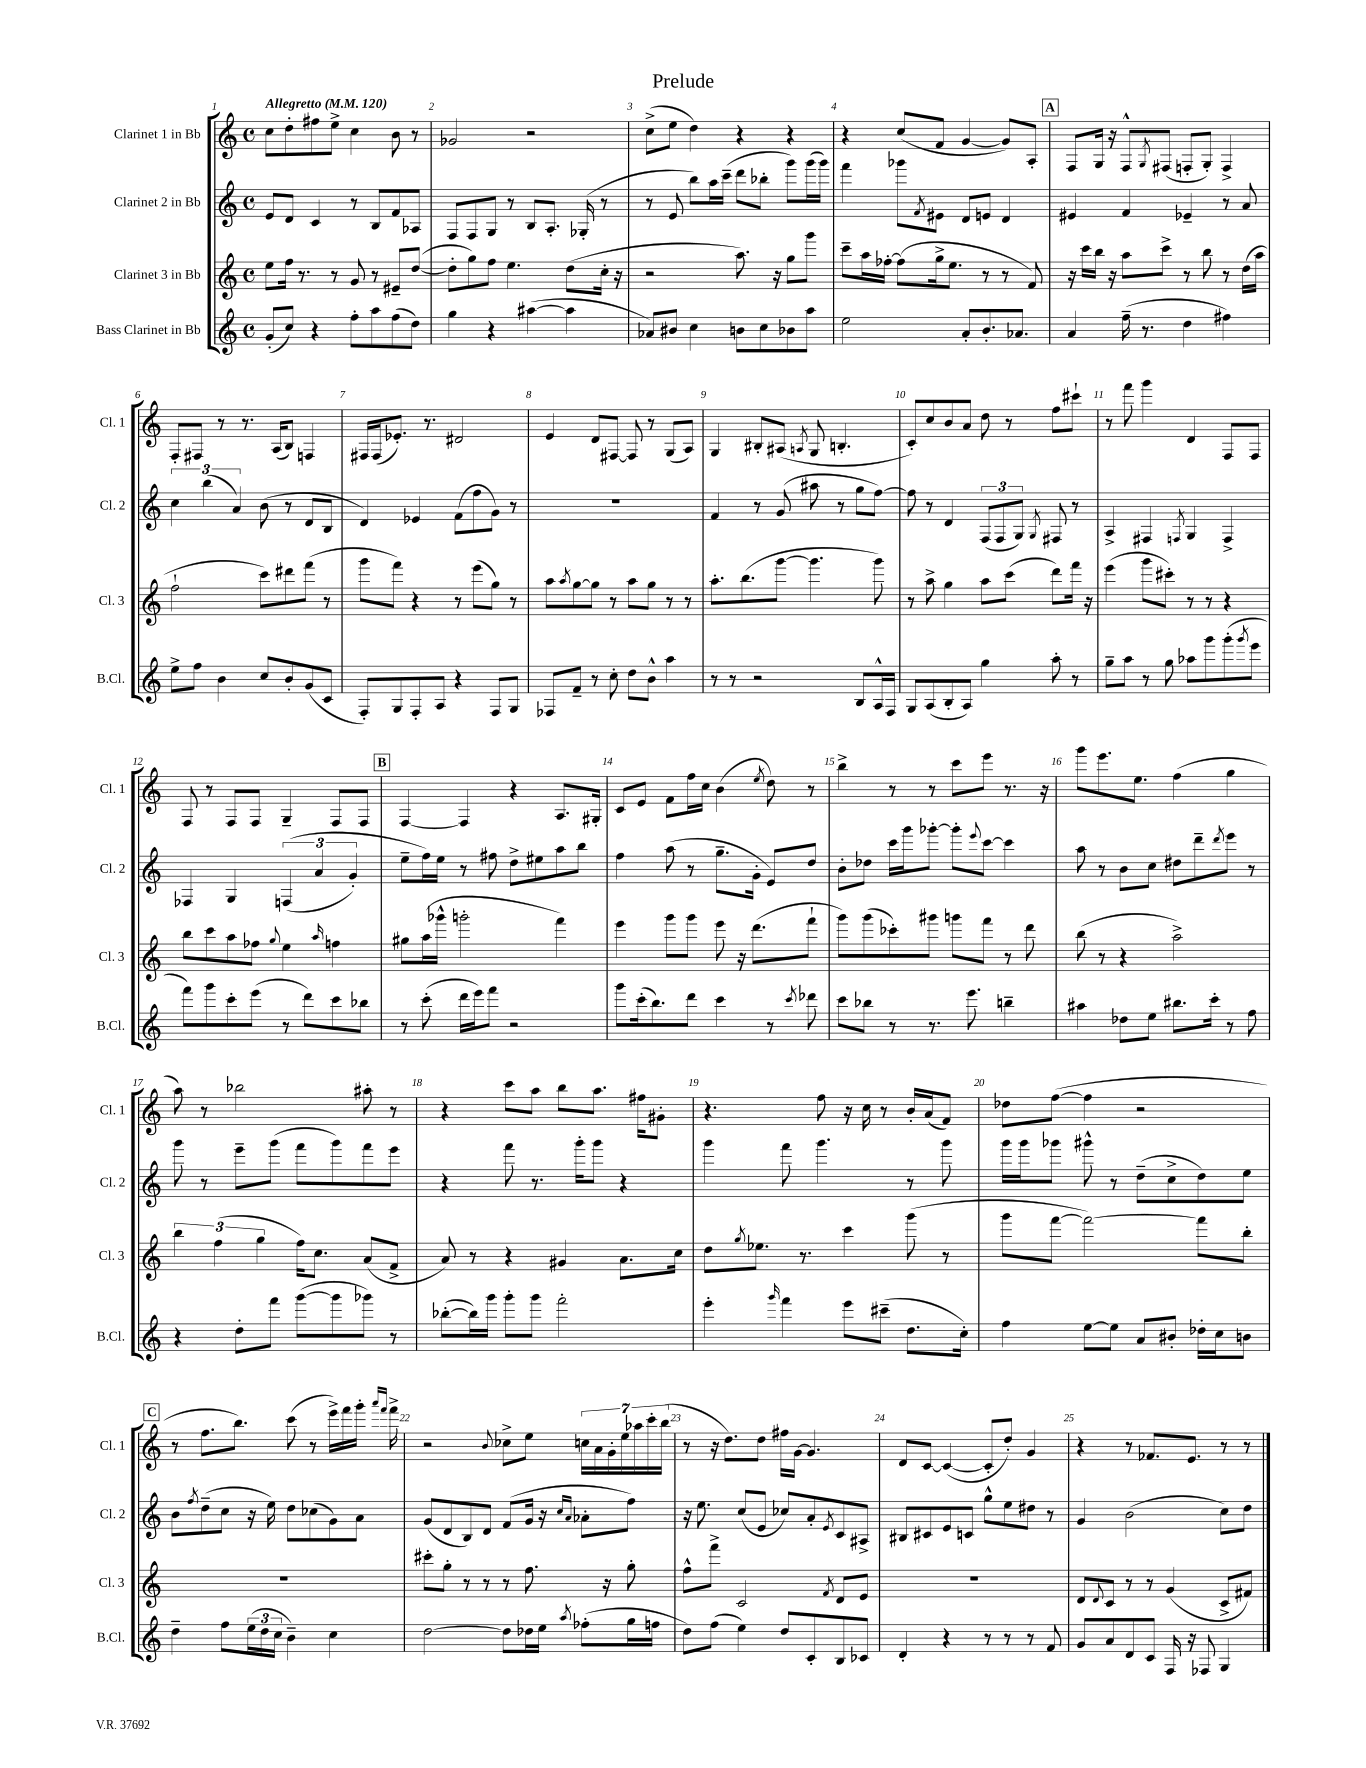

**kern	**kern	**kern	**kern
*part4	*part3	*part2	*part1
*staff4	*staff3	*staff2	*staff1
*I"Bass Clarinet in Bb	*I"Clarinet 3 in Bb	*I"Clarinet 2 in Bb	*I"Clarinet 1 in Bb
*I'B.Cl.	*I'Cl. 3	*I'Cl. 2	*I'Cl. 1
*clefG2	*clefG2	*clefG2	*clefG2
*k[]	*k[]	*k[]	*k[]
*M4/4	*M4/4	*M4/4	*M4/4
*met(c)	*met(c)	*met(c)	*met(c)
*MM120	*MM120	*MM120	*MM120
=1	=1	=1	=1
!	!	!	!LO:TX:a:B:t=Allegretto
(8g'/L	8ee\L	8e/L	8cc\L
8cc/J)	16ff\Jk	8d/J	8dd'\
.	8.r	.	.
4r	.	4c/	8ff#X\
.	8r	.	8ee^\J
8ff'\L	8g/	8r	4cc\
8aa\	8r	8B/L	.
(8ff\	8e#X~/L	8f/	8b\
8dd\J)	([8dd/J	8A-X/J	8r
=2	=2	=2	=2
4gg\	8dd'\L]	8F/L	2g-X/
.	8gg\)	8F/	.
4r	8ff\J	8G/J	.
.	4.ee\	8r	.
([4aa#X\	.	8B/L	2r
.	.	8.A'/J	.
4aa#\]	(8dd\L	.	.
.	.	(16G-X'/	.
.	16cc'\Jk	8r	.
.	16r	.	.
=3	=3	=3	=3
8a-X/L)	2r	8r	(8cc^\L
8b#X/J	.	8e/	8ee\J
4cc\	.	8bb\L)	4dd\)
.	.	16aa\L	.
.	.	(16ccc~\JJ	.
8bn\L	8.aa\)	8ddd\L	4r
8cc\	.	8bb-X'\J	.
.	16r	.	.
8b-X\	8gg\L	8ggg\L)	4r
8aa\J	8ggg\J	(16ggg\L	.
.	.	16ggg\JJ)	.
=4	=4	=4	=4
2ee\	8ccc~\L	4fff\	4r
.	16aa\L	.	.
.	[16ff-X'\JJ	.	.
.	(8ff-\L]	8ggg-X\L	(8cc/L
.	.	8qf/	.
.	16gg^\k	8e#X\J	8f/J
.	8.ee\J	.	.
8a'/L	.	8d/L	[4g/
8.b'/	8r	8en/J	.
.	8r	4d/	8g/L])
8.a-X/J	.	.	.
.	8f/)	.	8A'/J
!!LO:REH:place=s1:t=A
=5	=5	=5	=5
4a/	16r	4e#X/	8F/L
.	16ccc\LL	.	.
.	16bb\JJ	.	16G/Jk
.	16r	.	16r
(16ff~\	8aa\L	4f/	8F^^/L
8.r	.	.	.
.	.	.	8qG/
.	8ccc^\J	.	(8F#X/J
4dd\	8r	4e-X~/	8Fn'/L
.	8bb\	.	8G'/J)
4ff#X\)	8r	8r	4F^/
.	(16dd\LL	8a/	.
.	16aa\JJ	.	.
!!LO:LB:g=z
=6	=6	=6	=6
8ee^\L	2ff`\	6cc\	8F'/L
8ff\J	.	.	8F#X/J
.	.	(6bb\	.
4b\	.	.	8r
.	.	6a/)	.
.	.	.	8.r
8cc/L	8ccc\L)	(8b\	.
.	.	.	(16A/KL
8b'/	8ddd#X\	8r	8B/J)
(8g/	(8fff\J	8d/L	4Fn/
8c/J	8r	8B/J	.
=7	=7	=7	=7
8F'/L)	8ggg\L	4d/)	16F#X/LL
.	.	.	(16F#/J
8G/	8fff\J)	.	8.e-X'/J)
8F'/	4r	4e-X/	.
.	.	.	8.r
8A/J	.	.	.
4r	8r	(8f\L	2d#X/
.	(8eee\L	8ff\	.
8F/L	8gg\J)	8g\J)	.
8G/J	8r	8r	.
=8	=8	=8	=8
8F-X/L	8aa\L	1r	4e/
.	8qaa/	.	.
8f~/J	[8gg\	.	.
8r	8gg\J]	.	8d/L
8cc'\	8r	.	[8F#X/J
8dd\L	8aa\L	.	8F#/]
8b^^\J	8gg\J	.	8r
4aa\	8r	.	(8G/L
.	8r	.	8A/J)
=9	=9	=9	=9
8r	8.aa'\L	4f/	4G/
8r	.	.	.
.	(8.bb\	.	.
2r	.	8r	8B#X'/L
.	[8ggg\J	(8g/	(8A#X/J
.	.	.	8qAn/
.	4.ggg\]	8aa#X\	8G/
.	.	8r	4.Bn'/
8B/L	.	8gg\L	.
16A^^/L	8ggg\)	[8ff\J)	.
16F/JJ	.	.	.
=10	=10	=10	=10
8G/L	8r	8ff\]	8c'/L)
(8A/	8aa^\	8r	8cc/
8B'/	4gg\	4d/	8b/
8A/J)	.	.	8a/J
4gg\	8aa\L	(12F/L	8dd\
.	.	12F/	.
.	(8ccc\J	.	8r
.	.	12G/J)	.
.	.	8qG/	.
8aa'\	8ddd\L)	8F#X/	8ff\L
8r	16fff\Jk	8r	8ccc#X`\J
.	16r	.	.
=11	=11	=11	=11
8gg~\L	(4eee\	4A^/	8r
8aa\J	.	.	8fff\
8r	8ggg\L	4F#X/	4ggg\
8gg\	8ccc#X'\J)	.	.
.	.	8qFn/	.
8aa-X\L	8r	4G/	4d/
8ggg\	8r	.	.
(8ggg'\	4r	4F^/	8F/L
8qggg/	.	.	.
8eee\J	.	.	8F/J
!!LO:LB:g=z
=12	=12	=12	=12
8fff\L)	8bb\L	4F-X/	8F/
8ggg\	8ccc\	.	8r
8ccc'\	8aa\	4G/	8F/L
(8eee\J	8ff-X\J	.	8F/J
.	8qqgg/	.	.
8r	4ee\	((6Fn/	4G~/
8ddd\L)	.	.	.
.	.	6a/	.
.	16qqaa/	.	.
8ccc\	4ffn\	.	8F/L
.	.	6g'/)	.
8bb-X\J	.	.	8F/J
!!LO:REH:place=s1:t=B
=13	=13	=13	=13
8r	8gg#X\L	8ee~\L	[4F/
(8ccc'\	(16aa\L	16ff\L)	.
.	16ggg-X^^\JJ	16ee\JJ	.
16ddd\LL	2gggn'\	8r	4F/]
16eee\J)	.	.	.
8fff\J	.	8ff#X\	.
2r	.	8dd^\L	4r
.	.	8ee#X\	.
.	4fff\)	8aa\	8.A/L
.	.	8bb\J	.
.	.	.	16G#X'/Jk
=14	=14	=14	=14
8ggg\L	4eee\	4ff\	8c/L
(16ccc'\k	.	.	8e/J
8.bb\)	.	.	.
.	8ggg\L	(8aa\	8f\L
8ddd\J	8ggg\J	8r	16ff\L
.	.	.	16cc\JJ
4ccc\	8eee\	8.gg~\L	(4b\
.	16r	.	.
.	(8.ddd\L	16g'\Jk	.
.	.	.	8qee/
8r	.	8e/L)	8dd\)
8qccc/	.	.	.
8ddd-X\	8fff`\J	8dd/J	8r
=15	=15	=15	=15
8ccc\L	8ggg\L)	8b'\L	4bb^\
8bb-X\J	(8ggg\	8dd-X\J	.
8r	8ccc-X'\)	16ccc\LL	8r
.	.	16ggg\J	.
8.r	8ggg#X\J	[8ggg-X'\J	8r
.	8gggn\L	8ggg-'\L]	8ccc\L
8.eee\	.	.	.
.	.	8qqeee/	.
.	8fff\J	[8ccc\J	8eee\J
4bbn~\	8r	4ccc\]	8.r
.	8ddd\	.	.
.	.	.	16r
=16	=16	=16	=16
4aa#X\	(8bb\	8aa\	8ggg\L
.	8r	8r	8.eee\
8dd-X\L	4r	8b\L	.
.	.	.	8.ee\J
8ee\J	.	8cc\J	.
8.bb#X\L	2aa^\)	8dd#X\L	(4ff\
.	.	8ddd~\	.
16ccc'\Jk	.	.	.
.	.	8qddd/	.
8r	.	8eee\J	4gg\
8ff\	.	8r	.
!!LO:LB:g=z
=17	=17	=17	=17
4r	6bb\	8ggg\	8aa\)
.	.	8r	8r
.	(6ff\	.	.
8dd'\L	.	8eee~\L	2bb-X\
.	6gg\	.	.
8fff\J	.	(8ggg\J	.
([8ggg\L	16ff\KL)	8fff\L	.
.	8.cc\J	.	.
8ggg\]	.	8ggg\)	.
8ggg-X\J)	(8a/L	8fff\	8aa#X'\
8r	8f^/J	8eee\J	8r
=18	=18	=18	=18
([8bb-X'\L	8a/)	4r	4r
16bb-\L])	8r	.	.
16ggg\JJ	.	.	.
8ggg'\L	4r	8fff\	8ccc\L
8ggg\J	.	8.r	8aa\J
2fff'\	4g#X/	.	8bb\L
.	.	16ggg'\KL	.
.	.	8ggg\J	8.aa\J
.	8.a\L	4r	.
.	.	.	16ff#X\KL
.	.	.	8g#X'\J
.	16cc\Jk	.	.
=19	=19	=19	=19
4eee'\	8dd\L	4ggg\	4.r
.	8qgg/	.	.
.	8.ee-X\J	.	.
16qqggg/	.	.	.
4fff\	.	8fff\	.
.	8.r	.	.
.	.	4.ggg\	8ff\
8eee\L	4ccc\	.	16r
.	.	.	16cc\
(8ccc#X~\J	.	.	8r
8.dd\L	(8ggg\	8r	16b'/LL
.	.	.	(16a/J
.	8r	8ggg\	8f/J)
16cc'\Jk)	.	.	.
=20	=20	=20	=20
4ff\	8ggg\L	16ggg\LL	8dd-X\L
.	.	16ggg\J	.
.	[8fff\J	8ggg-X\J	([8ff\J
[8ee\L	2fff\_)	8ggg#X^^\	4ff\]
8ee\J]	.	8r	.
8a/L	.	(8dd~\L	2r
8b#X'/J	.	8cc^\	.
16dd-X'\LL	8fff\L]	8dd\)	.
16cc\J	.	.	.
8bn\J	8bb'\J	8ee\J	.
!!LO:LB:g=z
!!LO:REH:place=s1:t=C
=21	=21	=21	=21
4dd~\	1r	8b\L	8r
.	.	8qff/	.
.	.	(8dd~\	8.ff\L
8ff\L	.	8cc\J	.
.	.	.	8.bb\J)
(24ee\L	.	16r	.
24dd\	.	.	.
.	.	16ee\)	.
24cc\JJ	.	.	.
4b~\)	.	8dd\L	(8ccc\
.	.	(8cc-X\	8r
4cc\	.	8g\)	16eee^\LL)
.	.	.	16fff\
.	.	8a\J	16ggg'\JJ
.	.	.	16qqaaa/LL
.	.	.	16qqfff/JJ
.	.	.	16fff^\
=22	=22	=22	=22
[2dd\	8ccc#X'\L	(8g/L	2r
.	8gg'\J	8d/	.
.	8r	8B/)	.
.	8r	8d/J	.
.	.	.	8qqb/
8dd\L]	8r	(8f/L	8cc-X^\L
16dd-X\L	8.ff\	16g/Jk	8ee\J
16ee\JJ	.	16r	.
.	.	16qqcc/LL	.
8qaa/	.	16qqa/JJ	.
(8ff-X'\L	.	8a-X'\L	28ccn\LL
.	.	.	28a\
.	16r	.	.
.	.	.	28g'\
.	.	.	28ee\
16gg\L	8gg'\	8ff\J)	.
.	.	.	28aa-X\
.	.	.	28ccc'\
16ffn\JJ	.	.	.
.	.	.	(28bb\JJ
=23	=23	=23	=23
8dd\L)	8ff^^\L	16r	8r
.	.	8.ee\	.
(8ff\J	8fff^\J	.	16r
.	.	.	8.dd\L)
4ee\)	2c/	(8cc/L	.
.	.	8e/J	8dd\J
8dd/L	.	8cc-X/L)	16ff#X\LL
.	.	.	[16g\JJ
8c'/	.	8a'/	4.g/]
.	8qf/	8qe/	.
8B/	8d/L	8c/	.
8c-X/J	8e/J	8A#X^/J	.
=24	=24	=24	=24
4d'/	1r	8B#X/L	8d/L
.	.	8c#X/	[8c/J
4r	.	8e/	(4c/_
.	.	8cn/J	.
8r	.	8gg^^\L	8c'/L]
8r	.	8ee\	8dd'/J)
8r	.	8dd#X\J	4g/
8f/	.	8r	.
=25	=25	=25	=25
8g/L	8d/L	4g/	4r
.	8qqd/	.	.
8a/	8c/J	.	.
8d/	8r	(2b\	8r
8c/J	8r	.	8.f-X/L
16F/	(4g/	.	.
16r	.	.	8.e/J
8F-X/	.	.	.
4G/	8c^/L	8cc\L)	8r
.	8f#X/J)	8dd\J	8r
==	==	==	==
*-	*-	*-	*-
